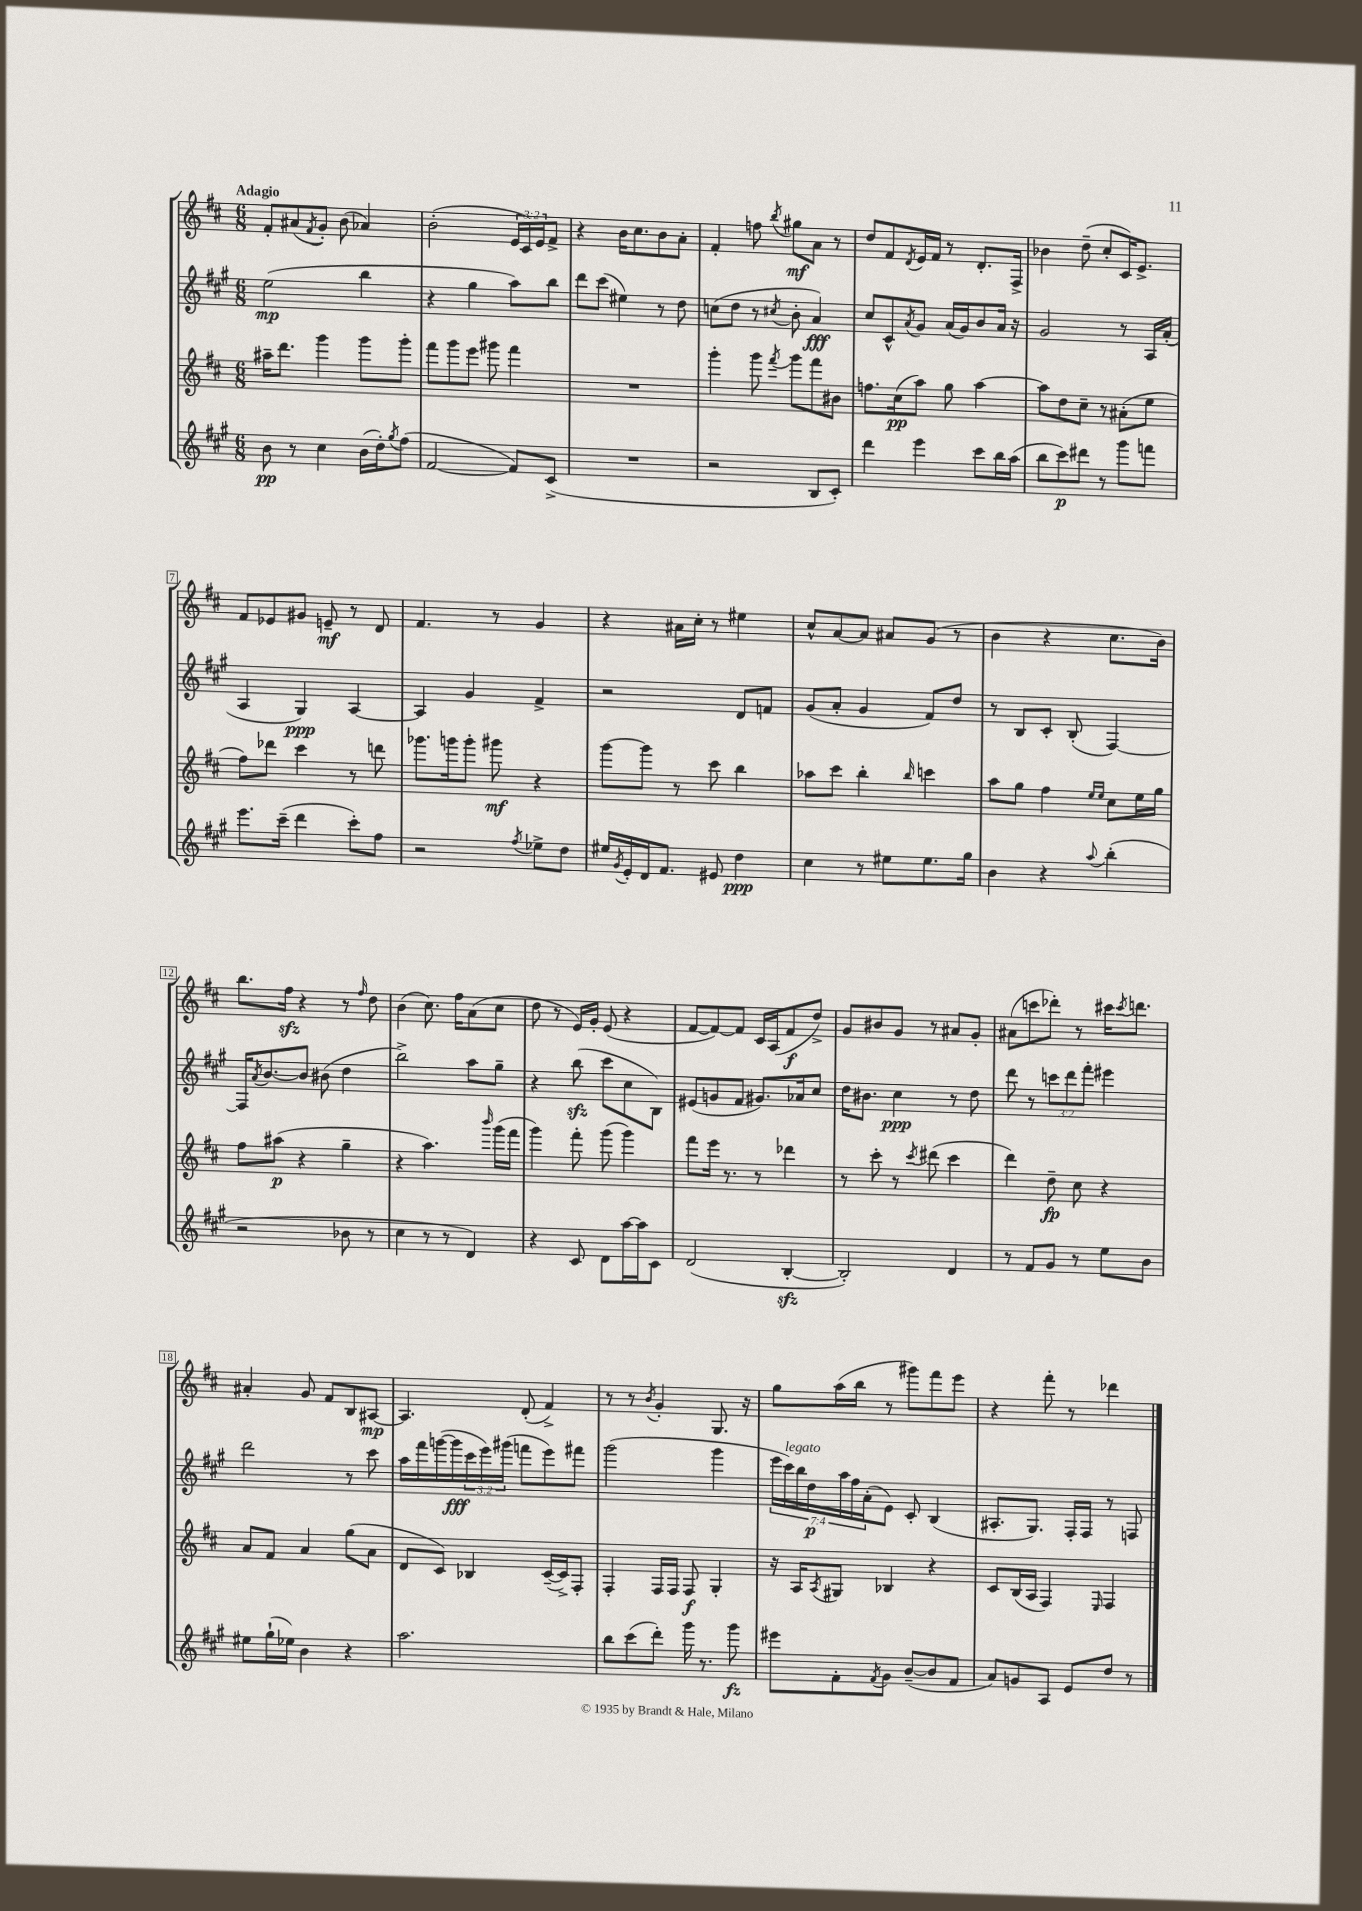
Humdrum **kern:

**kern	**kern	**kern	**kern
*staff4	*staff3	*staff2	*staff1
*clefG2	*clefG2	*clefG2	*clefG2
*k[f#c#g#]	*k[f#c#]	*k[f#c#g#]	*k[f#c#]
*M6/8	*M6/8	*M6/8	*M6/8
8b	16aa#~	(2ee	8f#'
.	8.ddd	.	.
8r	.	.	(8a#
.	.	.	8qf#
4cc#	4ggg	.	8g')
.	.	.	(8b
(16b	8ggg	4bb	4a-)
16dd')	.	.	.
8qgg#	.	.	.
(8ff#	8ggg'	.	.
=	=	=	=
[2f#	8fff#	4r	(2b'
.	8ggg	.	.
.	8eee	4gg#	.
.	8ggg#	.	.
8f#])	4fff#	8aa)	24e
.	.	.	24c#)
.	.	.	24e
(8c#^	.	8bb	8f#^
=	=	=	=
2.r	2.r	8ddd	4r
.	.	(8ccc#	.
.	.	4ee#)	16b
.	.	.	8.cc#
.	.	8r	8b
.	.	8dd	8a'
=	=	=	=
2r	4ggg'	(8cc	4f#'
.	.	8dd	.
.	8ggg	8r	8ff
.	8qfff#	8qcc#	8qbb
.	8ggg	8b'	8gg#
8B	8fff#	4a)	8a
8c#')	8b#	.	8r
=	=	=	=
4ddd	8.ff	8cc#	8dd
.	.	8c#^^	8f#
.	(16cc#	.	.
.	.	8qa	8qd
4eee	8aa)	8g#	16e
.	.	.	16f#
.	8gg	(16a	8r
.	.	16g#)	.
8ccc#	[4aa	8b	8.d'
16bb	.	16a	.
(16aa	.	16r	16F#^
=	=	=	=
8bb	8aa]	2g#	4b-
8ccc#)	8dd	.	.
8ddd#	8cc#~	.	(8dd~
8r	8r	.	8cc#'
8ggg#	(8a#'	8r	16c#)
.	.	.	8.e^
8fff	8ee	16A	.
.	.	(16a'	.
=	=	=	=
8.eee	8ff#)	4A	8f#
.	8ddd-	.	8e-
(16ccc#~	.	.	.
4ddd	4ccc#	4G#)	8g#
.	.	.	8e~
8ccc#')	8r	[4A	8r
8ff#	8ddd	.	8d
=	=	=	=
2r	8.ggg-	4A]	4.f#
.	16ggg	.	.
.	8ggg'	4g#	.
.	8ggg#	.	8r
8qff#	.	.	.
8ee-^	4r	4f#^	4g
8dd	.	.	.
=	=	=	=
16ee#	[8ggg	2r	4r
8qg#	.	.	.
16e'	.	.	.
16d	8ggg]	.	.
8.f#	.	.	.
.	8r	.	16a#
.	.	.	16cc#'
8e#	8ccc#	.	8r
4dd	4bb	8d	4ee#
.	.	8f	.
=	=	=	=
4cc#	8aa-	(8g#	8cc#^^
.	8ccc#	8a'	[8a
8r	4bb'	4g#	8a]
8ee#	.	.	8a#
.	16qqbb	.	.
8.ee#	4ccc	8f#)	(8g
.	.	8dd	8r
16gg#	.	.	.
=	=	=	=
4b	8aa	8r	4b
.	8gg	8B	.
4r	4ff#	8c#'	4r
.	.	(8B'	.
.	16qqee	.	.
8qqaa	16qqee	.	.
(4bb'	8cc#	[4F#)	8.cc#
.	16ee	.	.
.	16gg	.	16b)
=	=	=	=
2r	8ff#	16F#]	8.bb
.	.	8qa	.
.	.	[8.b	.
.	(8aa#	.	.
.	.	.	16ff#
.	4r	8b]	4r
.	.	(8b#	.
8b-	4gg~	4dd	8r
.	.	.	16qqff#
8r	.	.	8dd
=	=	=	=
4cc#	4r	2bb^)	(4b
8r	4.aa)	.	8.cc#)
8r	.	.	.
.	.	.	16ff#
4d)	.	8aa	(8a
.	16qqbbb	.	.
.	(16ggg	8gg#~	8cc#
.	16fff#	.	.
=	=	=	=
4r	4ggg)	4r	8dd
.	.	.	8r
8c#	8fff#'	(8bb	16e)
.	.	.	16g'
8d	(8ggg	8ccc#	(8e
[16aa	4ggg)	8cc#	4r
16aa]	.	.	.
8c#	.	8B)	.
=	=	=	=
(2d	8fff#	(8e#	[8f#
.	16eee	8g	8f#_)
.	8.r	.	.
.	.	8f#	8f#]
.	8r	8.g#)	16c#
.	.	.	(16A
[4B'	4ddd-	.	8f#
.	.	16a-	.
.	.	8cc#	8dd^)
=	=	=	=
2B'])	8r	16dd	8g
.	.	8.b#	.
.	8ccc#'	.	8b#
.	8r	4cc#	8g
.	8qccc#	.	.
.	(8ddd#	.	8r
4d	4ccc#	8r	8a#
.	.	8dd	8g'
=	=	=	=
8r	4ddd)	8ddd	(8a#
8f#	.	8r	8ccc
8g#	8dd~	12ccc	8ddd-')
.	.	12ddd	.
8r	8cc#	.	8r
.	.	12fff#'	.
8ee	4r	4eee#	16ccc#
.	.	.	8qccc#
.	.	.	8.ddd
8b	.	.	.
=	=	=	=
8ee#	8a	2ddd	4a#'
(16gg#`	8f#	.	.
16ee-)	.	.	.
4b	4a	.	8g
.	.	.	8f#
4r	(8gg	8r	8B
.	8a	8ccc#	[8A#
=	=	=	=
2.aa	8d	16aa	4.A#]
.	.	16fff#	.
.	8c#)	([16ggg	.
.	.	16ggg]	.
.	4B-	24ccc#	.
.	.	24eee)	.
.	.	(24ggg#	.
.	.	8fff	(8d'
.	([16c#~	8eee)	4f#^)
.	16c#^])	.	.
.	8F#'	8fff#	.
=	=	=	=
8bb	4F#'	(2ggg#	8r
(8ccc#	.	.	8r
.	.	.	8qb
8ddd')	16F#	.	4g'
.	16F#	.	.
16ggg#	8F#	.	.
8.r	.	.	.
.	4G'	4ggg#	8.G
8ggg#	.	.	.
.	.	.	16r
=	=	=	=
8eee#	16r	28eee	8gg
.	.	28ccc#)	.
.	16A	.	.
.	.	28bb	.
.	.	28dd	.
.	8qA	.	.
8f#'	8G#	.	(16aa
.	.	28aa	.
.	.	28ff#	.
.	.	.	16bb
.	.	(28a'	.
8qf#	.	.	.
8g#	4B-	8e)	8r
([8b~	.	8c#'	8ggg#)
8b]	4r	(4B	8fff#
8f#	.	.	8eee
=	=	=	=
8a)	8c#	8.A#'	4r
8g	(16B	.	.
.	16A	8.G#)	.
8A	4F#)	.	8fff#'
8e	.	16F#'	8r
.	.	16F#	.
.	16qqE	.	.
8dd	4F#	8r	4ddd-
8r	.	8F	.
==	==	==	==
*-	*-	*-	*-
